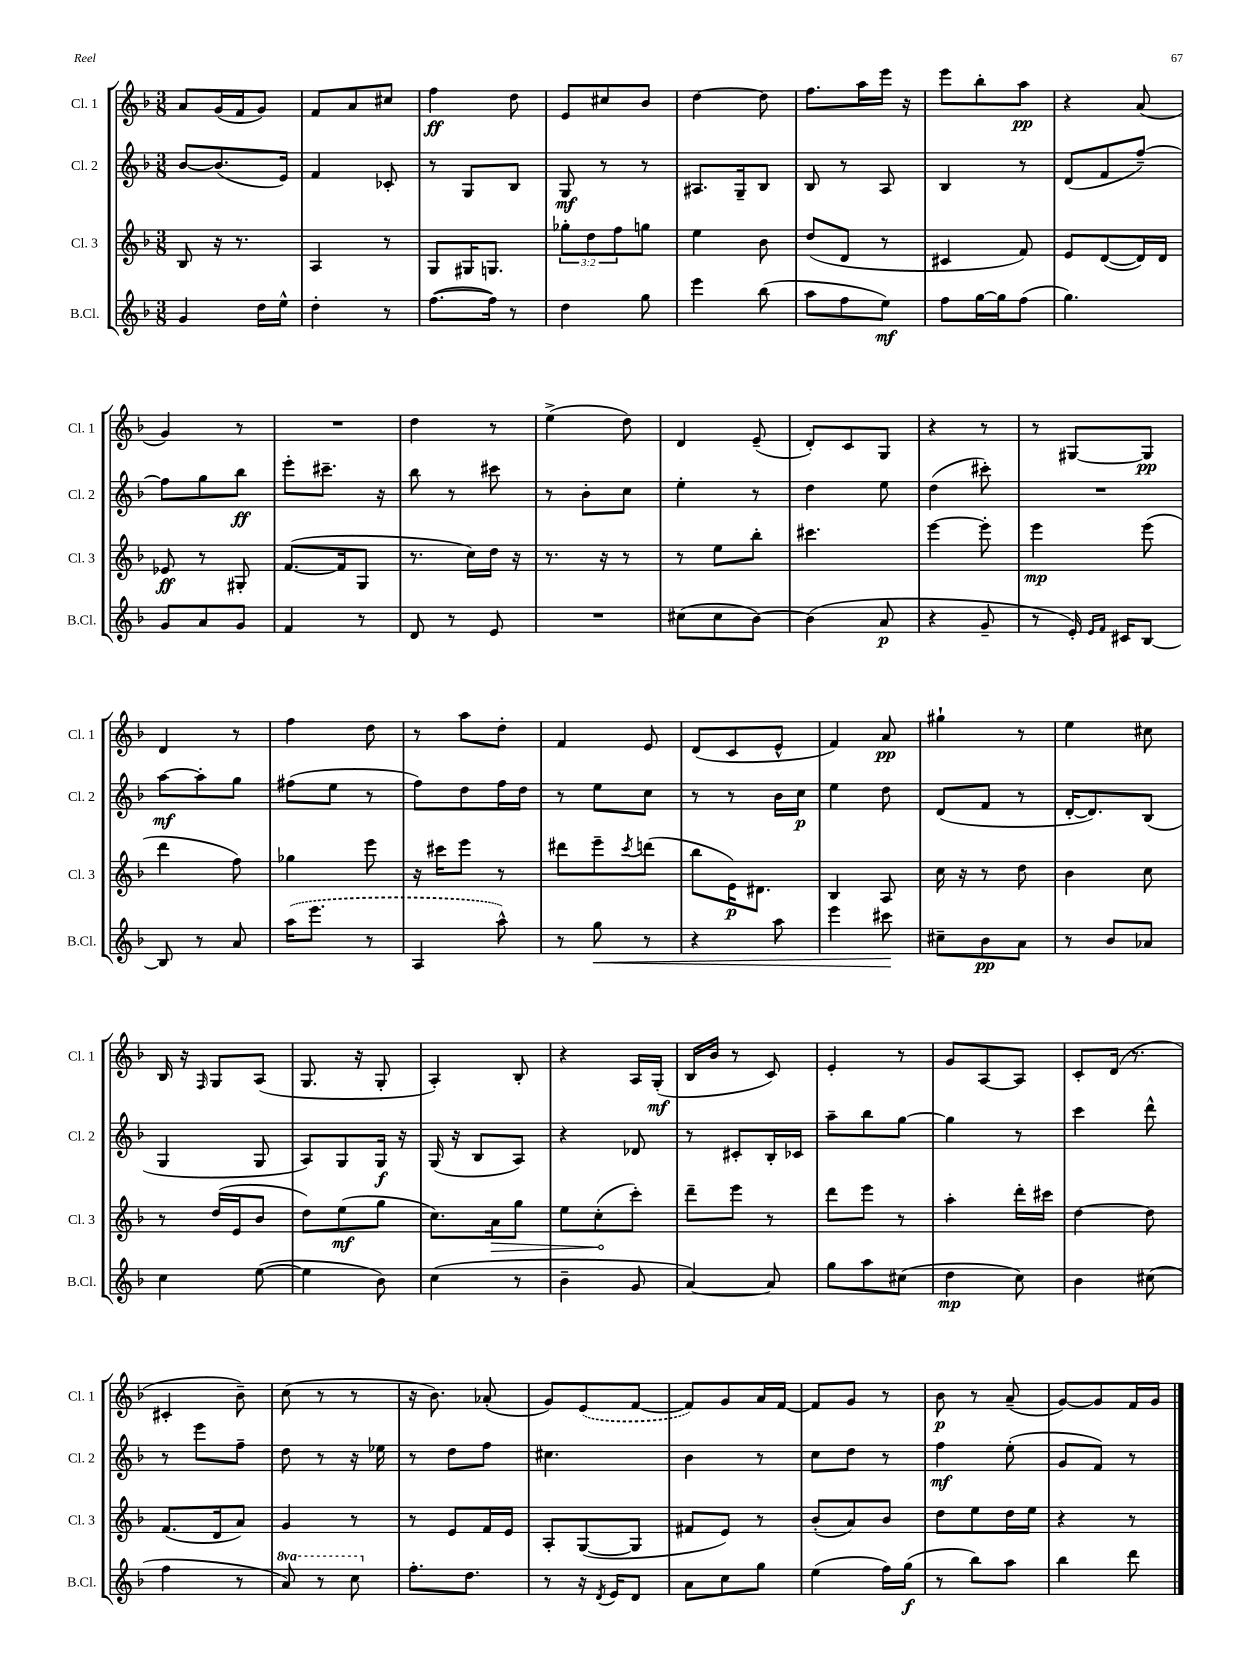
<<
\new StaffGroup <<
\new Staff = "s0" \with { instrumentName = "Cl. 1" shortInstrumentName = "Cl. 1" } {
    \clef treble \key f \major \numericTimeSignature \time 3/8
    a'8 g'16( f'16 g'8) |
    f'8 a'8 cis''8 |
    f''4\ff d''8 |
    e'8 cis''8 bes'8 |
    d''4~ d''8 |
    f''8. a''16 e'''16 r16 |
    e'''8 bes''8-. a''8\pp |
    r4 a'8( |
    g'4) r8 |
    R4. |
    d''4 r8 |
    e''4->( d''8) |
    d'4 e'8--( |
    d'8-.) c'8 g8 |
    r4 r8 |
    r8 gis8~ gis8\pp |
    d'4 r8 |
    f''4 d''8 |
    r8 a''8 d''8-. |
    f'4 e'8 |
    d'8( c'8 e'8-^ |
    f'4) a'8\pp |
    gis''4-! r8 |
    e''4 cis''8 |
    bes16 r16 \grace { f16 } g8 a8( |
    g8. r16 g8-. |
    a4-.) bes8-. |
    r4 a16 g16-.\mf( |
    bes16 bes'16 r8 c'8) |
    e'4-. r8 |
    g'8 a8~ a8 |
    c'8-. d'16( r8. |
    cis'4-. bes'8--) |
    c''8( r8 r8 |
    r16 bes'8.) aes'8-.( |
    g'8) \once \slurDashed e'8( f'8~ |
    f'8) g'8 a'16 f'16~ |
    f'8 g'8 r8 |
    bes'8\p r8 a'8--( |
    g'8~) g'8 f'16 g'16 \bar "|." |
}
\new Staff = "s1" \with { instrumentName = "Cl. 2" shortInstrumentName = "Cl. 2" } {
    \clef treble \key f \major \numericTimeSignature \time 3/8
    bes'8~ bes'8.( e'16) |
    f'4 ces'8-. |
    r8 g8 bes8 |
    g8\mf r8 r8 |
    ais8. g16-- bes8 |
    bes8 r8 a8 |
    bes4 r8 |
    d'8( f'8 f''8~--) |
    f''8 g''8 bes''8\ff |
    e'''8-. cis'''8.-- r16 |
    bes''8 r8 cis'''8 |
    r8 bes'8-. c''8 |
    e''4-. r8 |
    d''4 e''8 |
    d''4( cis'''8-.) |
    R4. |
    a''8~\mf a''8-. g''8 |
    fis''8( e''8 r8 |
    f''8) d''8 f''16 d''16 |
    r8 e''8 c''8 |
    r8 r8 bes'16 c''16\p |
    e''4 d''8 |
    d'8( f'8 r8 |
    d'16~-. d'8.) bes8( |
    g4 g8 |
    a8) g8 g16\f r16 |
    g16( r16 bes8 a8) |
    r4 des'8 |
    r8 cis'8-. bes16-. ces'16 |
    a''8-- bes''8 g''8~ |
    g''4 r8 |
    c'''4 d'''8-^ |
    r8 e'''8 f''8-- |
    d''8 r8 r16 ees''16 |
    r8 d''8 f''8 |
    cis''4. |
    bes'4 r8 |
    c''8 d''8 r8 |
    f''4\mf e''8-.( |
    g'8 f'8) r8 \bar "|." |
}
\new Staff = "s2" \with { instrumentName = "Cl. 3" shortInstrumentName = "Cl. 3" } {
    \clef treble \key f \major \numericTimeSignature \time 3/8 \override Staff.TupletNumber.text = #tuplet-number::calc-fraction-text
    bes8 r16 r8. |
    a4 r8 |
    g8 gis16 g8. |
    \tuplet 3/2 { ges''8-. d''8 f''8 } g''8 |
    e''4 bes'8 |
    d''8( d'8 r8 |
    cis'4 f'8) |
    e'8 d'8~( d'16) d'16 |
    ees'8\ff r8 gis8-. |
    f'8.~( f'16 g8 |
    r8. c''16) d''16 r16 |
    r8. r16 r8 |
    r8 e''8 bes''8-. |
    cis'''4. |
    e'''4~ e'''8-. |
    e'''4\mp e'''8( |
    d'''4 f''8) |
    ges''4 e'''8 |
    r16 cis'''16 e'''8 r8 |
    dis'''8 e'''8-- \acciaccatura { c'''8 } d'''8( |
    bes''8 e'16\p) dis'8. |
    bes4 a8 |
    c''16 r16 r8 d''8 |
    bes'4 c''8 |
    r8 d''16( e'16 bes'8 |
    d''8) e''8\mf( g''8 |
    c''8.) \once \override Hairpin.circled-tip = ##t a'16\> g''8 |
    e''8 c''8-.\!( c'''8-.) |
    d'''8-- e'''8 r8 |
    d'''8 e'''8 r8 |
    a''4-. d'''16-. cis'''16 |
    d''4~ d''8 |
    f'8.( d'16 a'8) |
    g'4 r8 |
    r8 e'8 f'16 e'16 |
    a8-. g8~( g8 |
    fis'8 e'8) r8 |
    bes'8-.( a'8) bes'8 |
    d''8 e''8 d''16 e''16 |
    r4 r8 \bar "|." |
}
\new Staff = "s3" \with { instrumentName = "B.Cl." shortInstrumentName = "B.Cl." } {
    \clef treble \key f \major \numericTimeSignature \time 3/8 \set Staff.ottavationMarkups = #ottavation-simple-ordinals
    g'4 d''16 e''16-^ |
    d''4-. r8 |
    f''8.~( f''16) r8 |
    d''4 g''8 |
    e'''4 bes''8( |
    a''8 f''8 e''8\mf) |
    f''8 g''16~ g''16 f''8( |
    g''4.) |
    g'8 a'8 g'8 |
    f'4 r8 |
    d'8 r8 e'8 |
    R4. |
    cis''8( cis''8 bes'8~) |
    bes'4( a'8\p |
    r4 g'8-- |
    r8 e'16-.) \grace { e'16 f'16 } cis'16 bes8~ |
    bes8 r8 a'8 |
    \once \slurDashed a''16( e'''8. r8 |
    a4 a''8-^) |
    r8 g''8\< r8 |
    r4 a''8 |
    e'''4 cis'''8\! |
    cis''8-- bes'8\pp a'8 |
    r8 bes'8 aes'8 |
    c''4 e''8~( |
    e''4 bes'8) |
    c''4( r8 |
    bes'4-- g'8 |
    a'4~) a'8 |
    g''8 a''8 cis''8( |
    d''4\mp c''8) |
    bes'4 cis''8( |
    f''4 r8 |
    \ottava #1 a''8) r8 c'''8 \ottava #0 |
    f''8.-. d''8. |
    r8 r16 \acciaccatura { d'8 } e'16 d'8 |
    a'8 c''8 g''8 |
    e''4( f''16) g''16\f( |
    r8 bes''8) a''8 |
    bes''4 d'''8 \bar "|." |
}
>>
>>
\layout { \context { \Score \remove "Bar_number_engraver" } }
